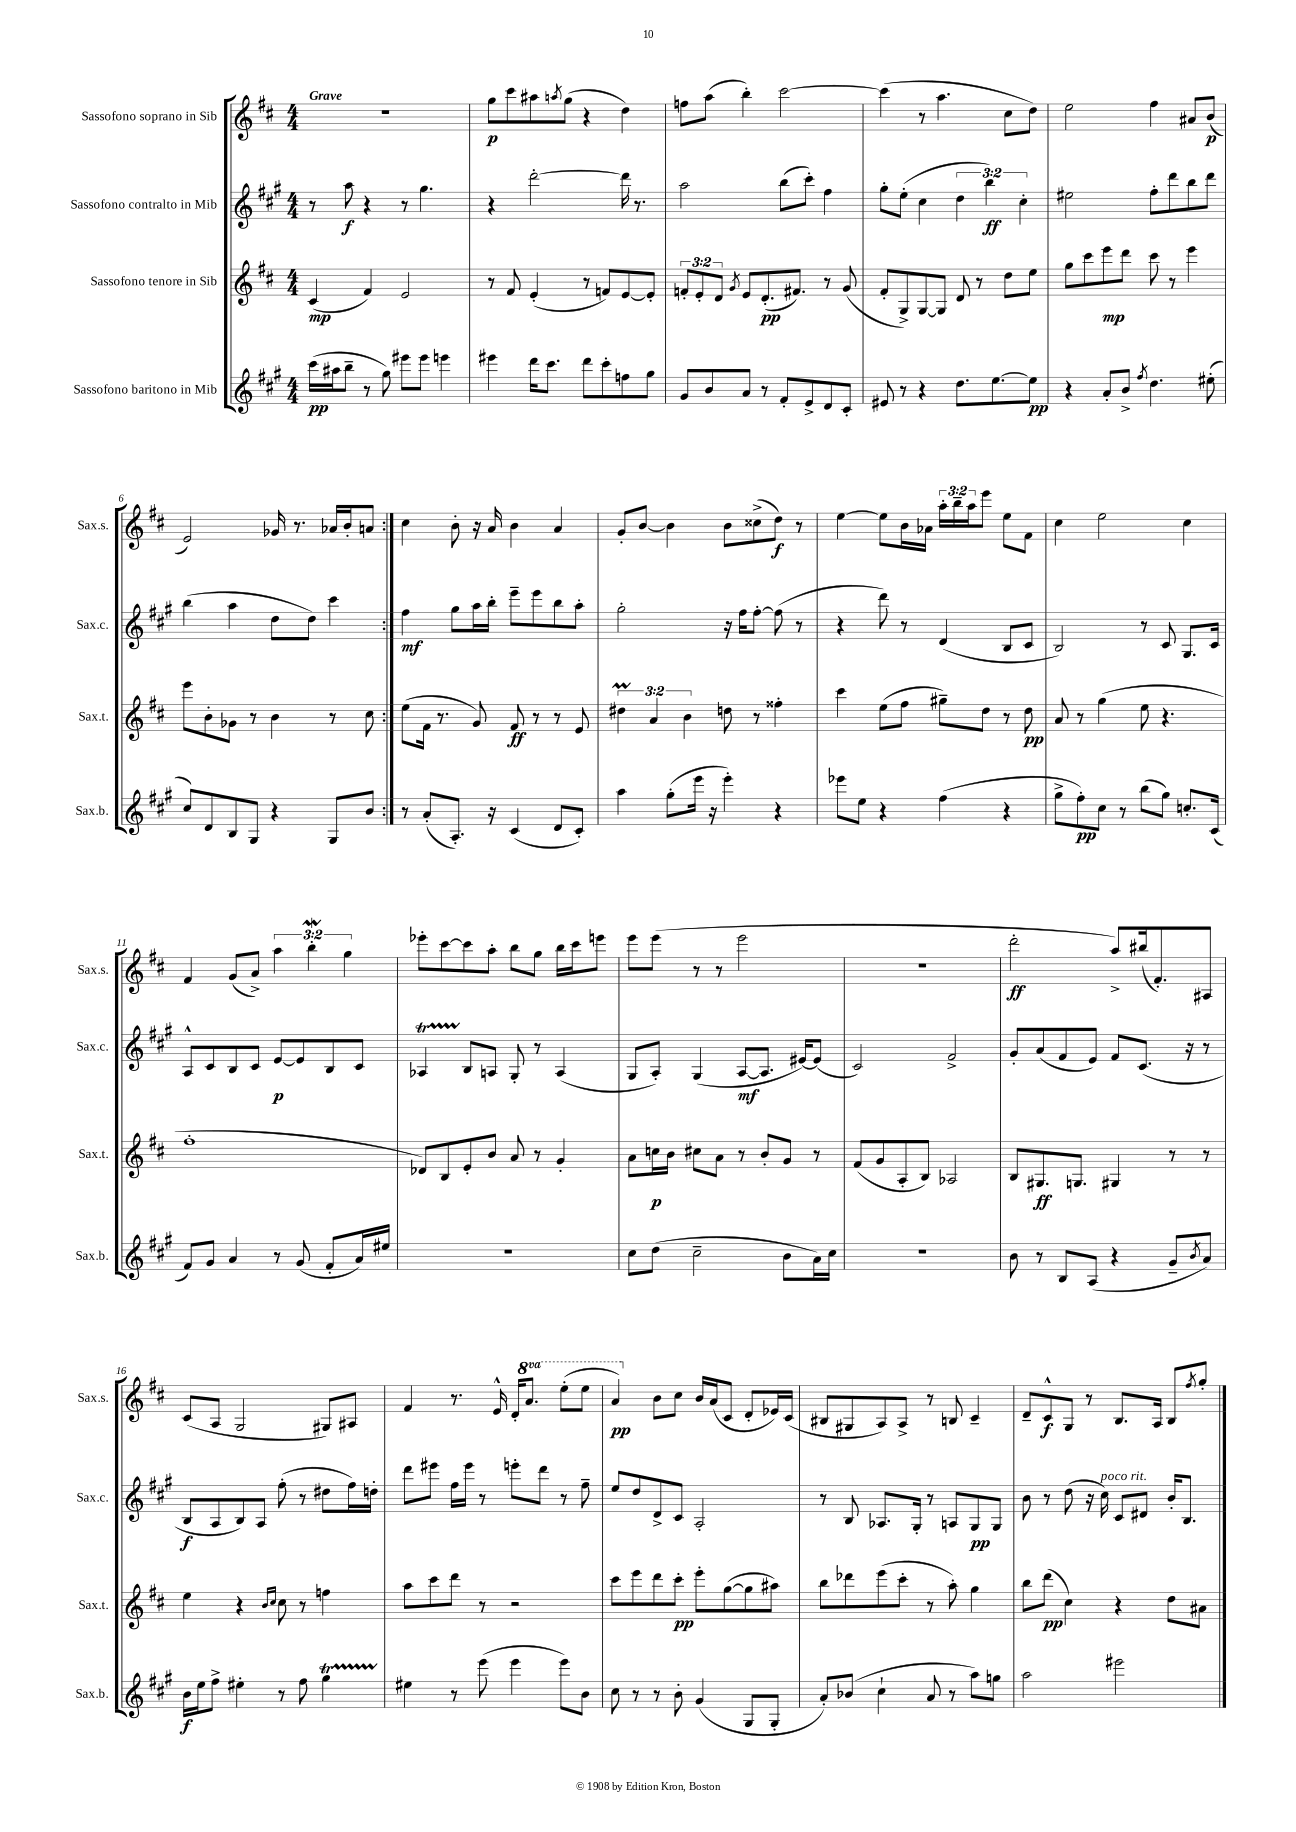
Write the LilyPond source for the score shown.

<<
\new StaffGroup <<
\new Staff = "s0" \with { instrumentName = "Sassofono soprano in Sib" shortInstrumentName = "Sax.s." } {
    \clef treble \key d \major \numericTimeSignature \time 4/4 \override Staff.TupletNumber.text = #tuplet-number::calc-fraction-text \set Staff.ottavationMarkups = #ottavation-simple-ordinals \tempo "Grave"
    \repeat volta 2 { R1 |
    g''8\p cis'''8 ais''8 \acciaccatura { a''8 } g''8( r4 d''4) |
    f''8 a''8( b''4-.) cis'''2~ |
    cis'''4( r8 a''4. cis''8 d''8) |
    e''2 fis''4 ais'8 b'8\p( |
    e'2) ges'16 r8. aes'16 b'16-. a'8 | }
    cis''4 b'8-. r16 a'16 b'4 a'4 |
    g'8-. b'8~ b'4 b'8 cisis''8->( d''8\f) r8 |
    e''4~ e''8 b'16 aes'16 \tuplet 3/2 { a''16-. b''16-- a''16 } e'''8 e''8 fis'8 |
    cis''4 e''2 cis''4 |
    fis'4 g'8( a'8->) \tuplet 3/2 { a''4 b''4-.\mordent g''4 } |
    ees'''8-. cis'''8~ cis'''8 a''8-. b''8 g''8 b''16 cis'''16 e'''8 |
    e'''8 e'''8( r8 r8 e'''2 |
    r1 |
    d'''2-.\ff a''8->) bis''16( fis'8.-.) ais8 |
    cis'8( a8 g2 gis8) ais8 |
    fis'4 r8. e'16-^ d'16-. \ottava #1 a''8. e'''8-.( e'''8 |
    a''4\pp) \ottava #0 b'8 cis''8 b'16 a'16( cis'8 d'8-. ees'16) cis'16( |
    bis8 gis8 a8) a8-> r8 b8 cis'4-- |
    d'8-- cis'8-^\f g8 r8 b8. a16 b8 \acciaccatura { fis''8 } g''8-. \bar "|." |
}
\new Staff = "s1" \with { instrumentName = "Sassofono contralto in Mib" shortInstrumentName = "Sax.c." } {
    \clef treble \key a \major \numericTimeSignature \time 4/4 \override Staff.TupletNumber.text = #tuplet-number::calc-fraction-text
    \repeat volta 2 { r8 a''8\f r4 r8 gis''4. |
    r4 d'''2~-. d'''16 r8. |
    a''2 b''8( cis'''8-.) fis''4 |
    gis''8-. e''8-.( cis''4 \tuplet 3/2 { d''4 b''4\ff) cis''4-. } |
    eis''2 fis''8-. d'''8 b''8 d'''8 |
    b''4( a''4 d''8 d''8) cis'''4 | }
    fis''4\mf gis''8 a''16 b''16-. e'''8-- e'''8 b''8 a''8-. |
    gis''2-. r16 fis''16 fis''8~-. fis''8( r8 |
    r4 d'''8) r8 d'4( b8 cis'8 |
    b2) r8 cis'8 gis8. cis'16 |
    a8-^ cis'8 b8 cis'8 e'8~\p e'8 b8 cis'8 |
    aes4\startTrillSpan b8\stopTrillSpan a8 gis8-. r8 a4( |
    gis8 a8-.) gis4( a8~\mf a8. eis'16~) eis'8( |
    cis'2) fis'2-> |
    gis'8-. a'8( fis'8 e'8) fis'8 cis'8.( r16 r8 |
    b8\f a8 b8) a8 fis''8-.( r8 dis''8 fis''16) d''16-. |
    d'''8 eis'''8 fis''16 eis'''16 r8 e'''8-. d'''8 r8 fis''8-- |
    e''8 d''8 d'8-> cis'8 a2-. |
    r8 b8 aes8. gis16-. r8 a8 gis8\pp gis8 |
    b'8 r8 d''8( r16 cis''16^\markup { \italic "poco rit." }) cis'8 dis'8 b'16-. b8. \bar "|." |
}
\new Staff = "s2" \with { instrumentName = "Sassofono tenore in Sib" shortInstrumentName = "Sax.t." } {
    \clef treble \key d \major \numericTimeSignature \time 4/4 \override Staff.TupletNumber.text = #tuplet-number::calc-fraction-text
    \repeat volta 2 { cis'4\mp( fis'4) e'2 |
    r8 fis'8 e'4-.( r8 f'8) e'8~ e'8-. |
    \tuplet 3/2 { f'8-. e'8-. d'8 } \acciaccatura { g'8 } e'8 d'8.-.\pp( fis'8.) r8 g'8( |
    fis'8-. g8->) g8~ g8 d'8 r8 d''8 e''8 |
    g''8 cis'''8 e'''8\mp d'''8 cis'''8 r8 e'''4 |
    e'''8 b'8-. ges'8 r8 b'4 r8 cis''8 | }
    e''8( fis'16 r8. g'8) fis'8\ff r8 r8 e'8 |
    \tuplet 3/2 { dis''4\prall a'4 b'4 } d''8 r8 fisis''4-. |
    cis'''4 e''8( fis''8 gis''8--) d''8 r8 d''8\pp |
    a'8 r8 g''4( e''8 r4. |
    fis''1-. |
    des'8) b8 e'8-. b'8 a'8 r8 g'4-. |
    a'8 c''16\p b'16 cis''8 a'8 r8 b'8-. g'8 r8 |
    fis'8( g'8 a8-. b8) aes2 |
    b8 gis8.\ff g8. gis4 r8 r8 |
    e''4 r4 \grace { b'16 cis''16 } cis''8 r8 f''4 |
    a''8 cis'''8 d'''8 r8 r2 |
    cis'''8 e'''8 d'''8 cis'''8-.\pp e'''8-. g''8~( g''8 ais''8) |
    b''8 des'''8 e'''8( cis'''8-. r8 a''8-.) g''4 |
    b''8 d'''8\pp( cis''4) r4 d''8 ais'8 \bar "|." |
}
\new Staff = "s3" \with { instrumentName = "Sassofono baritono in Mib" shortInstrumentName = "Sax.b." } {
    \clef treble \key a \major \numericTimeSignature \time 4/4
    \repeat volta 2 { cis'''16\pp( ais''16 b''8-- r8 gis''8) eis'''8 eis'''8 e'''4 |
    eis'''4 d'''16 cis'''8. d'''8 cis'''8-. f''8 gis''8 |
    gis'8 b'8 a'8 r8 fis'8-. e'8-> d'8 cis'8-. |
    eis'8 r8 r4 d''8. e''8.~ e''8\pp |
    r4 a'8-. b'8-> \acciaccatura { fis''8 } d''4. eis''8-.( |
    cis''8) d'8 b8 gis8 r4 gis8 b'8 | }
    r8 a'8-.( a8.-.) r16 cis'4( d'8 cis'8-.) |
    a''4 gis''8-.( e'''16 r16 e'''4-.) r4 |
    ees'''8 e''8 r4 fis''4( r4 |
    gis''8-> fis''8-.\pp) cis''8 r8 b''8( gis''8) c''8.-. cis'16( |
    fis'8) gis'8 a'4 r8 gis'8( fis'8-. a'16) eis''16 |
    R1 |
    cis''8 d''8( cis''2-- b'8 a'16) cis''16 |
    R1 |
    b'8 r8 b8 a8( r4 gis'8-- \acciaccatura { b'8 } a'8) |
    b'16\f e''16 fis''8-> eis''4-. r8 fis''8 gis''4\startTrillSpan |
    eis''4\stopTrillSpan r8 e'''8( e'''4 e'''8) b'8 |
    cis''8 r8 r8 b'8-. gis'4( gis8 gis8-. |
    a'8-.) bes'8( cis''4-! a'8 r8 a''8) g''8 |
    a''2 eis'''2 \bar "|." |
}
>>
>>
